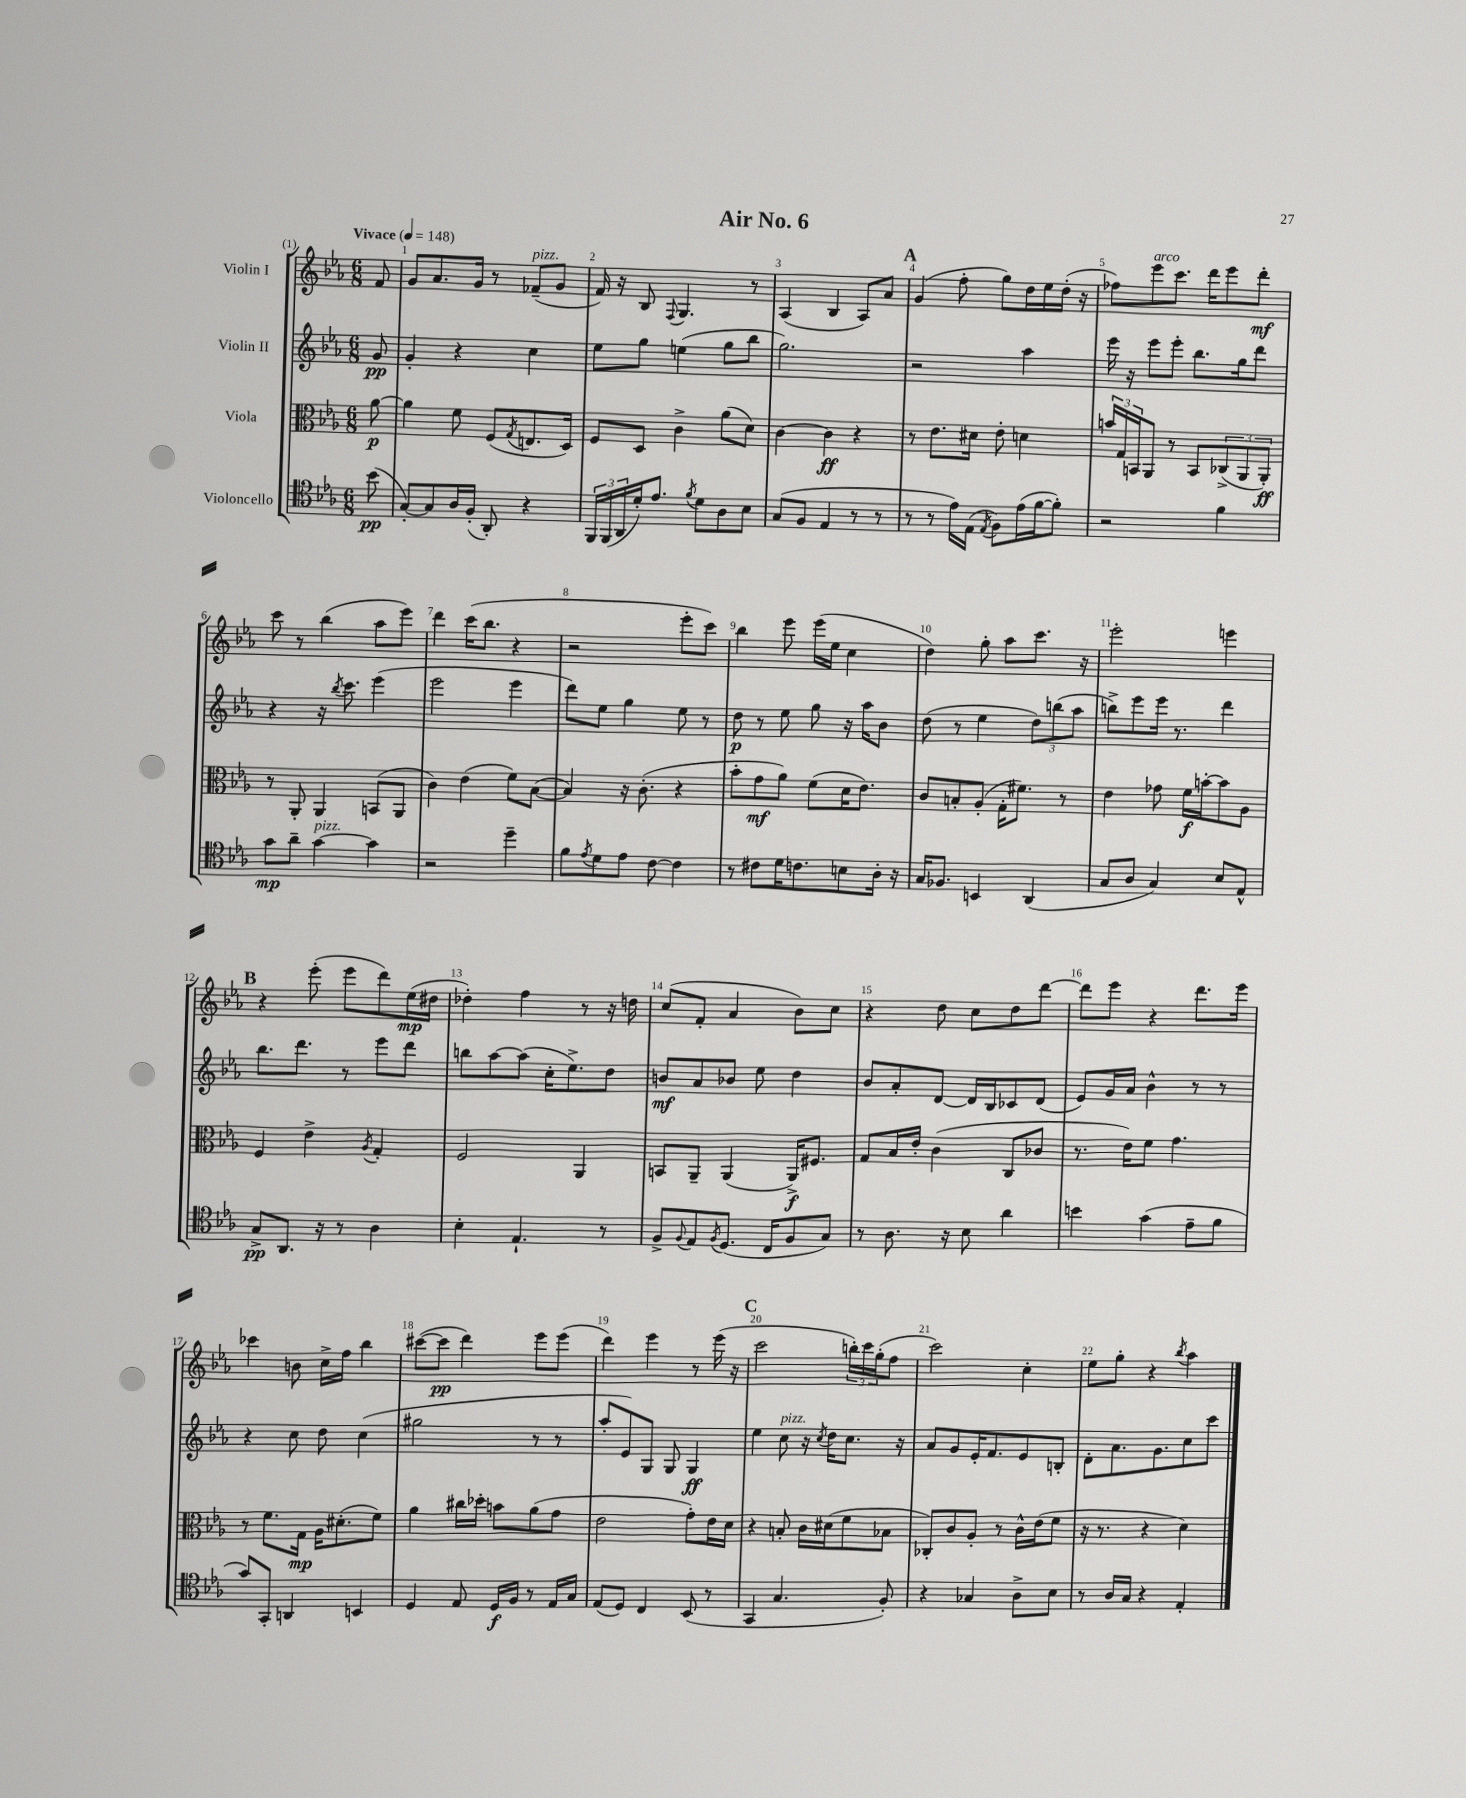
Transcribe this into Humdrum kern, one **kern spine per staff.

**kern	**kern	**kern	**kern
*staff4	*staff3	*staff2	*staff1
*clefC4	*clefC3	*clefG2	*clefG2
*k[b-e-a-]	*k[b-e-a-]	*k[b-e-a-]	*k[b-e-a-]
*M6/8	*M6/8	*M6/8	*M6/8
*MM148	*MM148	*MM148	*MM148
(8b-	[8a-	8g	8f
=	=	=	=
[8G')	4a-]	4g'	8g
8G]	.	.	8.a-
16A-	8f	4r	.
(16F'	.	.	16g
8AA-')	(8F	.	8r
.	8qG	.	.
4r	8.E	4cc	(8f-~
.	.	.	8g
.	16D)	.	.
=	=	=	=
24FF	8F	8ee-	16f)
(24FF	.	.	.
.	.	.	16r
24AA-	.	.	.
16d')	8D	8gg	8B-
8.e-	.	.	.
.	.	.	8qqF
.	4c^	(4ee	4.G
8qf	.	.	.
8d	.	.	.
8A-	(8a-	8gg	.
8B-	8d)	8bb-	8r
=	=	=	=
(8G	[4c	2.gg)	(4A-
8F	.	.	.
4E-	4c]	.	4B-
8r	4r	.	8A-)
8r	.	.	8a-
=	=	=	=
8r	8r	2r	(4g
8r	8.e-	.	.
16e-)	.	.	8ff'
(16E-	16d#	.	.
8qE-	.	.	.
8F)	8e-'	.	8gg)
(16e-	4d	4aa-	16dd
[16f	.	.	16ee-
8f'])	.	.	(16dd'
.	.	.	16r
=	=	=	=
2r	24b	16eee-	8ff-)
.	24G	.	.
.	.	16r	.
.	24BB	.	.
.	8AA-	8eee-	8eee-
.	8r	8eee-'	8.ccc
.	8BB	8.bb-	.
.	.	.	16ddd
4f	(12C-^	.	8eee-
.	.	16gg	.
.	12AA-	.	.
.	.	8ddd	8ddd'
.	12AA-')	.	.
=	=	=	=
8g	8r	4r	8ccc
8a-~	8AA-'	.	8r
[4g	4AA-	16r	(4bb-
.	.	8qbb-	.
.	.	8.ccc	.
4g]	(8BB	(4eee-	8aa-
.	8AA-	.	8eee-)
=	=	=	=
2r	4c)	2eee-	4ddd
.	(4e-	.	(16ccc
.	.	.	8.bb-
4dd~	8f)	4eee-	4r
.	([8B-	.	.
=	=	=	=
8f	4B-])	8ddd)	2r
8qe-	.	.	.
8d	.	8ee-	.
8e-	16r	4gg	.
.	(8.c'	.	.
[8c	.	.	.
4c]	4r	8ee-	8eee-'
.	.	8r	8ccc)
=	=	=	=
8r	8b-'	8dd	4bb-
8c#	8g	8r	.
16d	8a-)	8ee-	8eee-
8.c	.	.	.
.	(8f	8gg	(16eee-
.	.	.	16ee-
8B	16d	16r	4cc
.	8.e-)	16aa-	.
16A-'	.	8b-	.
16r	.	.	.
=	=	=	=
16G	8c	(8dd	4dd)
8.F-	.	.	.
.	8B'	8r	.
4BB	(8A-'	4ee-	8gg'
.	16G'	.	8aa-
.	8.f#)	.	.
(4AA-	.	12dd)	8.ccc
.	.	(12bb	.
.	8r	.	.
.	.	12aa-	.
.	.	.	16r
=	=	=	=
8G	4e-	8bb^)	2eee-'
8A-	.	8eee-	.
4G)	8g-	16eee-	.
.	.	8.r	.
.	16f	.	.
.	[16b'	.	.
8B-	8b]	4ddd	4eee
8E-^^	8A-	.	.
=	=	=	=
8G^	4F	8.bb-	4r
8.AA-	.	.	.
.	.	8.ddd	.
.	4e-^	.	(8eee-'
16r	.	.	.
8r	.	8r	8eee-
.	8qA-	.	.
4A-	4G'	8eee-	8ddd)
.	.	8ddd	(16ee-
.	.	.	16dd#
=	=	=	=
4B-'	2F	8bb	4dd-')
.	.	[8aa-	.
4.E-`	.	(8aa-]	4ff
.	.	16cc'	.
.	.	8.ee-^)	.
.	4AA-	.	8r
8r	.	8dd	16r
.	.	.	16dd
=	=	=	=
8F^	8BB	8b	(8cc
8qqF	.	.	.
8E-	8AA-~	8a-	8f'
8qF	.	.	.
(8.D	(4AA-	8b-	4a-
.	.	8ee-	.
16C	.	.	.
8F	16AA-^)	4dd	8b-)
.	8.F#	.	.
8G)	.	.	8cc
=	=	=	=
8r	8G	8b-	4r
8.A-	16B-	8a-'	.
.	16e-'	.	.
.	(4c	[8d	8dd
16r	.	.	.
8B-	.	16d]	8cc
.	.	16B-	.
4a-	8C	8c-	8dd
.	8c-	(8d	[8ddd
=	=	=	=
4b	8.r	8e-)	8ddd]
.	.	16g	8eee-
.	16e-)	16a-	.
(4g	8f	4b-^^	4r
.	4.g	.	.
8e-~	.	8r	8.ddd
8f	.	8r	.
.	.	.	16eee-
=	=	=	=
8g)	8r	4r	4ccc-
8GG'	8.f	.	.
4AA	.	8cc	8b
.	16G	.	.
.	16A-	8dd	16cc^
.	(8.d#'	.	16ff
4BB	.	(4cc	4bb-
.	8f)	.	.
=	=	=	=
4D	4a-	2gg#	([8ccc#
.	.	.	8ccc#]
8E-	16cc#	.	4ddd)
.	16dd-'	.	.
16D	8b	.	.
16F	.	.	.
8r	(8a-	8r	8eee-
16E-	8g	8r	(8eee-
16G	.	.	.
=	=	=	=
(8E-	2e-	8aa-'	4ddd)
8D)	.	8e-)	.
4C	.	8G	4eee-
.	.	8G	.
(8BB-	8g')	4G	8r
8r	16e-	.	(16eee-
.	16d	.	16r
=	=	=	=
4GG	4r	4ee-	2ccc
4.G	8B'	8cc	.
.	16c	16r	.
.	.	8qcc	.
.	(16d#	16dd	.
.	8f	8.cc	24bb')
.	.	.	24ccc
.	.	.	(24gg'
8F')	8B-	.	8ff
.	.	16r	.
=	=	=	=
4r	8C-')	8a-	2ccc)
.	8c	8g	.
4G-	8A-'	16e-'	.
.	.	8.f	.
.	8r	.	.
8A-^	16c^^	8e-	4cc'
.	(16e-	.	.
8B-	8f	8B'	.
=	=	=	=
8r	16r	8d'	8ee-
.	8.r	.	.
16A-	.	8.a-	8gg'
16G	.	.	.
4r	4r	.	4r
.	.	8.g	.
.	.	.	8qbb-
4E-'	4d)	8cc	4aa-
.	.	8ccc	.
==	==	==	==
*-	*-	*-	*-
